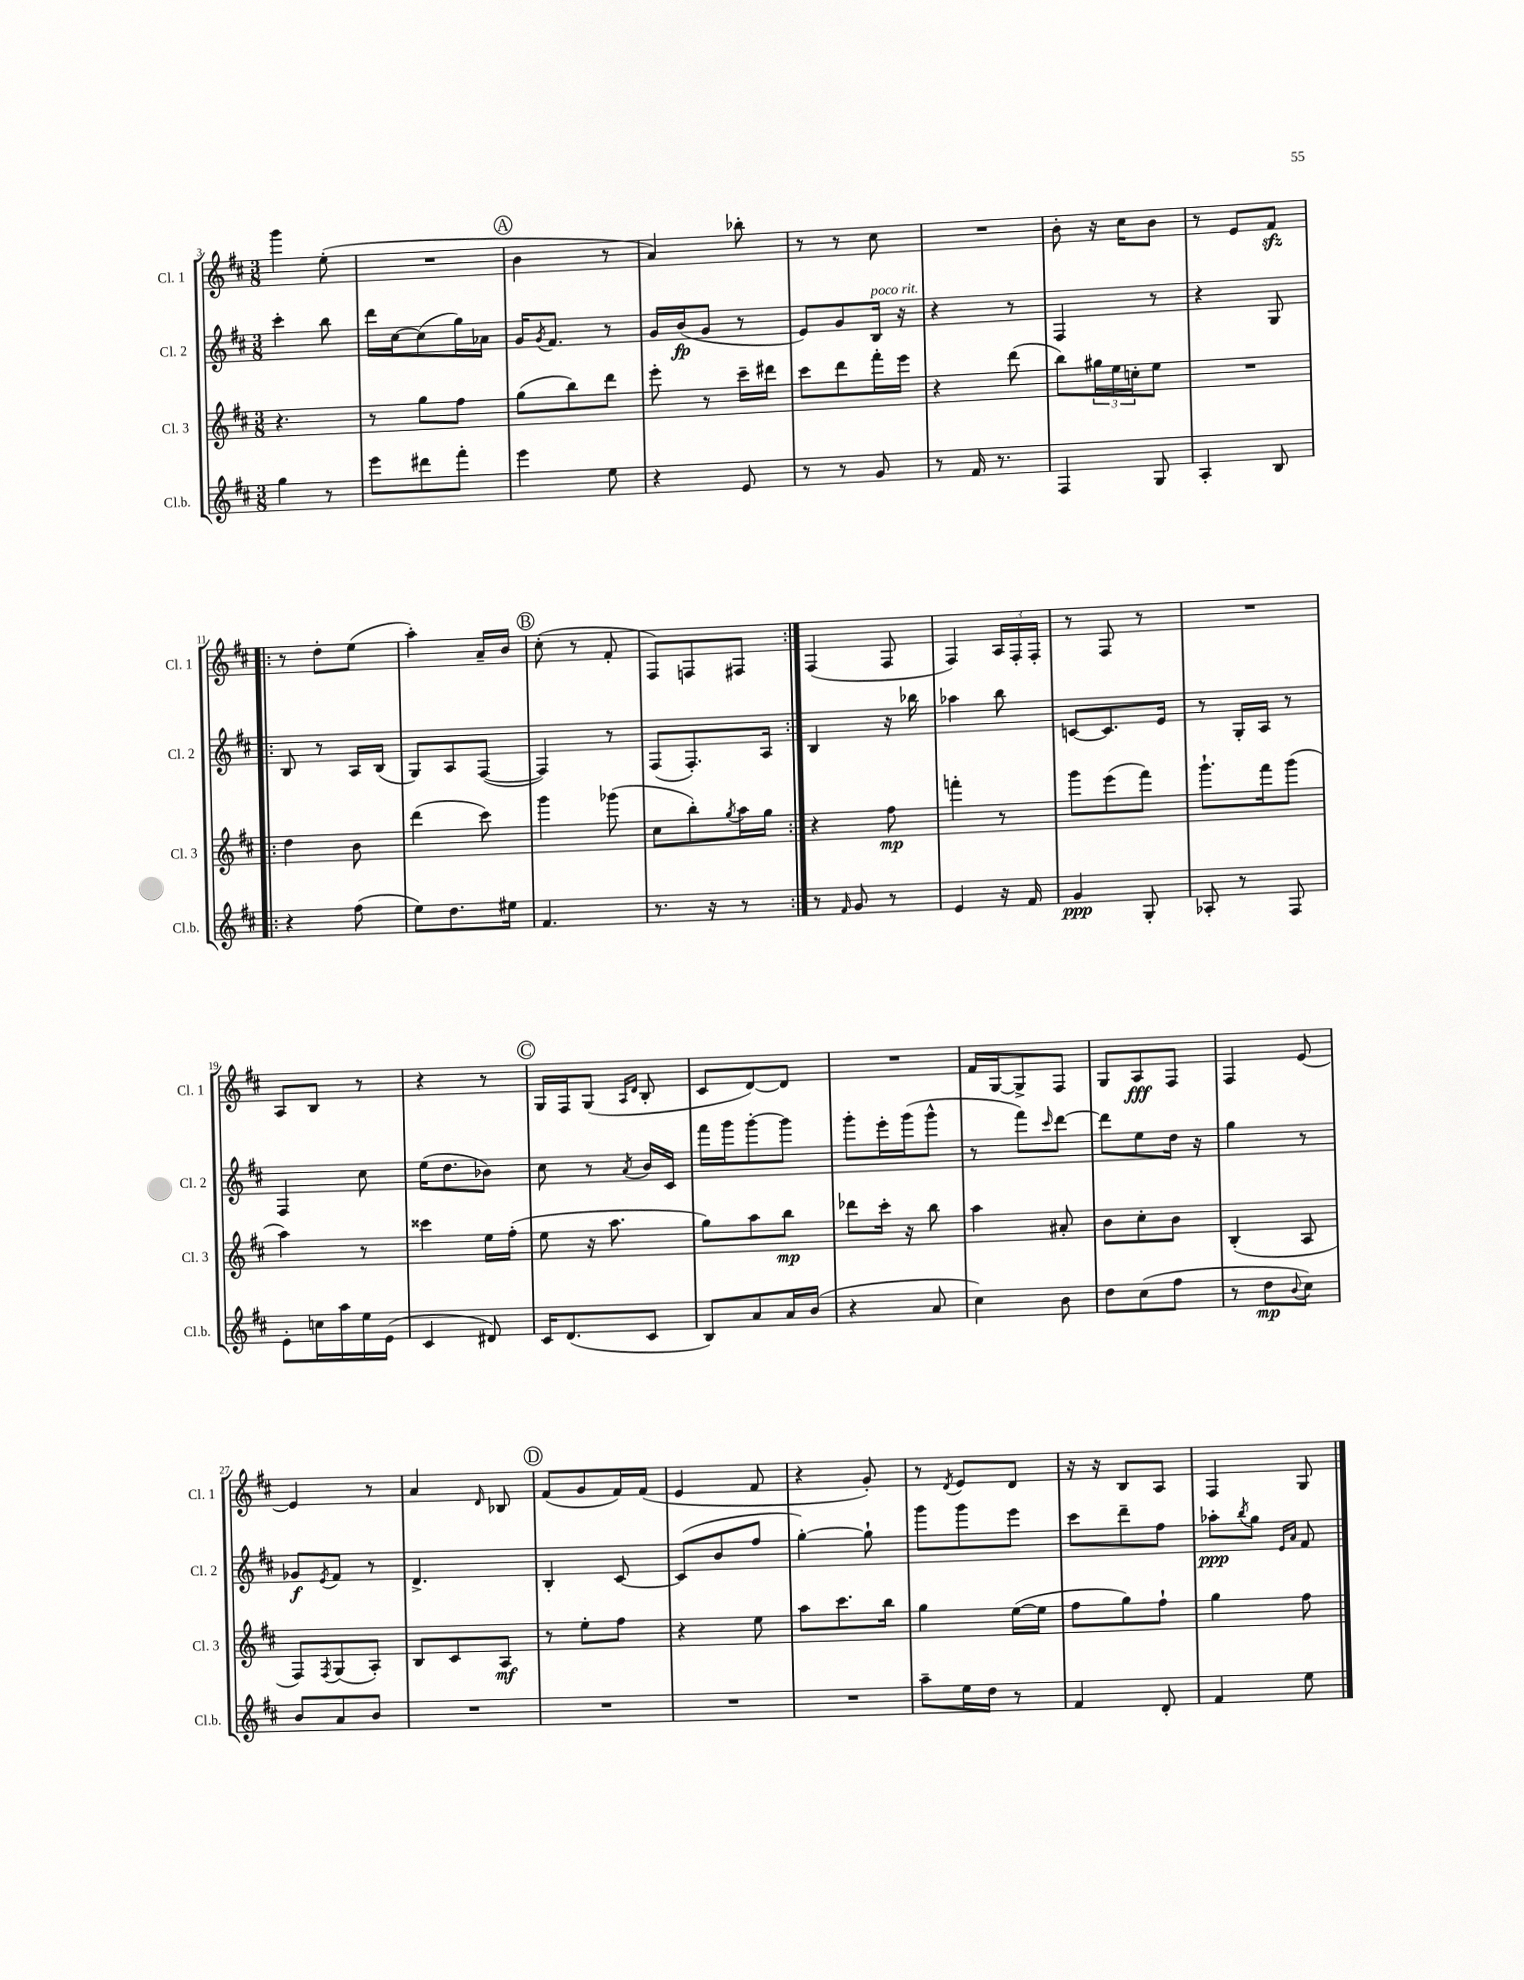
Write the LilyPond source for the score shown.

<<
\new StaffGroup <<
\new Staff = "s0" \with { instrumentName = "Cl. 1" shortInstrumentName = "Cl. 1" } {
    \clef treble \key d \major \numericTimeSignature \time 3/8
    g'''4 e''8-.( |
    R4. |
    \mark \markup { \circle "A" } b'4 r8 |
    a'4) bes''8-. |
    r8 r8 cis''8 |
    R4. |
    b'8-. r16 cis''16 b'8 |
    r8 e'8 fis'8\sfz |
    \repeat volta 2 { r8 d''8-. e''8( |
    a''4-.) a'16-- b'16 |
    \mark \markup { \circle "B" } cis''8-.( r8 fis'8-. |
    fis8) f8 fis8 | }
    fis4( fis8 |
    fis4) \tuplet 3/2 { a16 fis16-. fis16-. } |
    r8 fis8 r8 |
    R4. |
    a8 b8 r8 |
    r4 r8 |
    \mark \markup { \circle "C" } g16 fis16 g8( \grace { a16 d'16 } b8-. |
    cis'8 d'8~) d'8 |
    R4. |
    fis'16 g16~ g8-> fis8 |
    g8 a8\fff fis8 |
    fis4 e'8~ |
    e'4 r8 |
    a'4 \grace { d'16 } bes8 |
    \mark \markup { \circle "D" } fis'8( g'8 fis'16) fis'16( |
    e'4 fis'8 |
    r4 g'8-.) |
    r8 \acciaccatura { d'8 } e'8 d'8 |
    r16 r16 b8 a8 |
    fis4 g8 \bar "|." |
}
\new Staff = "s1" \with { instrumentName = "Cl. 2" shortInstrumentName = "Cl. 2" } {
    \clef treble \key d \major \numericTimeSignature \time 3/8
    cis'''4-. b''8 |
    d'''16 cis''16~ cis''8( g''16) aes'16 |
    \mark \markup { \circle "A" } g'16 \acciaccatura { g'8 } fis'8. r8 |
    g'16 b'16\fp( g'8 r8 |
    e'8) g'8 b16^\markup { \italic "poco rit." } r16 |
    r4 r8 |
    fis4 r8 |
    r4 g8 |
    \repeat volta 2 { b8 r8 a16 b16( |
    g8) a8 fis8~( |
    \mark \markup { \circle "B" } fis4) r8 |
    fis8( fis8.-.) a16 | }
    b4 r16 bes''16 |
    aes''4 b''8 |
    c'8~ c'8. e'16 |
    r8 g16-. a16 r8 |
    fis4 cis''8 |
    e''16( d''8. bes'8) |
    \mark \markup { \circle "C" } cis''8 r8 \acciaccatura { a'8 } b'16 cis'16 |
    fis'''16 g'''16 g'''8~-. g'''8 |
    g'''8-. e'''16-. g'''16( g'''8-^ |
    r8 fis'''8) \grace { cis'''16 } d'''8~ |
    d'''8 e''8 d''16 r16 |
    g''4 r8 |
    ges'8\f \acciaccatura { e'8 } fis'8 r8 |
    d'4.-> |
    \mark \markup { \circle "D" } b4-. cis'8~ |
    cis'8( b'8 fis''8 |
    g''4~-.) g''8-! |
    g'''8 g'''8 e'''8 |
    cis'''8 d'''8-- fis''8 |
    aes''8-.\ppp \acciaccatura { b''8 } g''8 \grace { e'16 a'16 } fis'8 \bar "|." |
}
\new Staff = "s2" \with { instrumentName = "Cl. 3" shortInstrumentName = "Cl. 3" } {
    \clef treble \key d \major \numericTimeSignature \time 3/8
    r4. |
    r8 g''8 fis''8 |
    \mark \markup { \circle "A" } g''8( b''8) d'''8 |
    e'''8-. r8 cis'''16-- dis'''16 |
    cis'''8 d'''8 fis'''16-. e'''16 |
    r4 d'''8( |
    b''8) \tuplet 3/2 { gis''16 e''16 c''16-. } e''8 |
    R4. |
    \repeat volta 2 { d''4 b'8 |
    d'''4( cis'''8) |
    \mark \markup { \circle "B" } g'''4 ges'''8( |
    cis''8 b''8-.) \acciaccatura { g''8 } a''16 g''16 | }
    r4 fis''8\mp |
    f'''4-. r8 |
    g'''8 e'''8( fis'''8) |
    g'''8.-! fis'''16 g'''8( |
    a''4) r8 |
    cisis'''4 e''16 fis''16-.( |
    \mark \markup { \circle "C" } e''8 r16 a''8. |
    g''8) a''8 b''8\mp |
    des'''8 cis'''16-. r16 b''8 |
    a''4 ais'8-. |
    b'8 cis''8-. b'8 |
    b4-.( a8 |
    fis8) \acciaccatura { fis8 } g8( a8-.) |
    b8 cis'8 a8\mf |
    \mark \markup { \circle "D" } r8 e''8-. fis''8 |
    r4 e''8 |
    a''8 cis'''8. b''16 |
    g''4 e''16~( e''16 |
    fis''8 g''8) fis''8-! |
    g''4 fis''8 \bar "|." |
}
\new Staff = "s3" \with { instrumentName = "Cl.b." shortInstrumentName = "Cl.b." } {
    \clef treble \key d \major \numericTimeSignature \time 3/8
    g''4 r8 |
    e'''8 dis'''8 fis'''8-. |
    \mark \markup { \circle "A" } e'''4 e''8 |
    r4 e'8 |
    r8 r8 g'8 |
    r8 fis'16 r8. |
    fis4 g8 |
    a4-. b8 |
    \repeat volta 2 { r4 fis''8( |
    e''8) d''8. eis''16 |
    \mark \markup { \circle "B" } fis'4. |
    r8. r16 r8 | }
    r8 \grace { fis'16 } g'8 r8 |
    e'4 r16 fis'16 |
    g'4\ppp g8-. |
    aes8-. r8 fis8 |
    e'8-. c''16 a''16 e''16 e'16( |
    cis'4 dis'8) |
    \mark \markup { \circle "C" } cis'16 d'8.( cis'8 |
    b8) a'8 a'16 b'16( |
    r4 a'8 |
    cis''4) b'8 |
    d''8 cis''8( fis''8 |
    r8 d''8\mp \appoggiatura { b'8 } cis''8) |
    b'8 a'8 b'8 |
    R4. |
    \mark \markup { \circle "D" } R4. |
    R4. |
    R4. |
    a''8-- e''16 d''16 r8 |
    fis'4 d'8-. |
    fis'4 e''8 \bar "|." |
}
>>
>>
\layout { \context { \Score currentBarNumber = #3 } }
